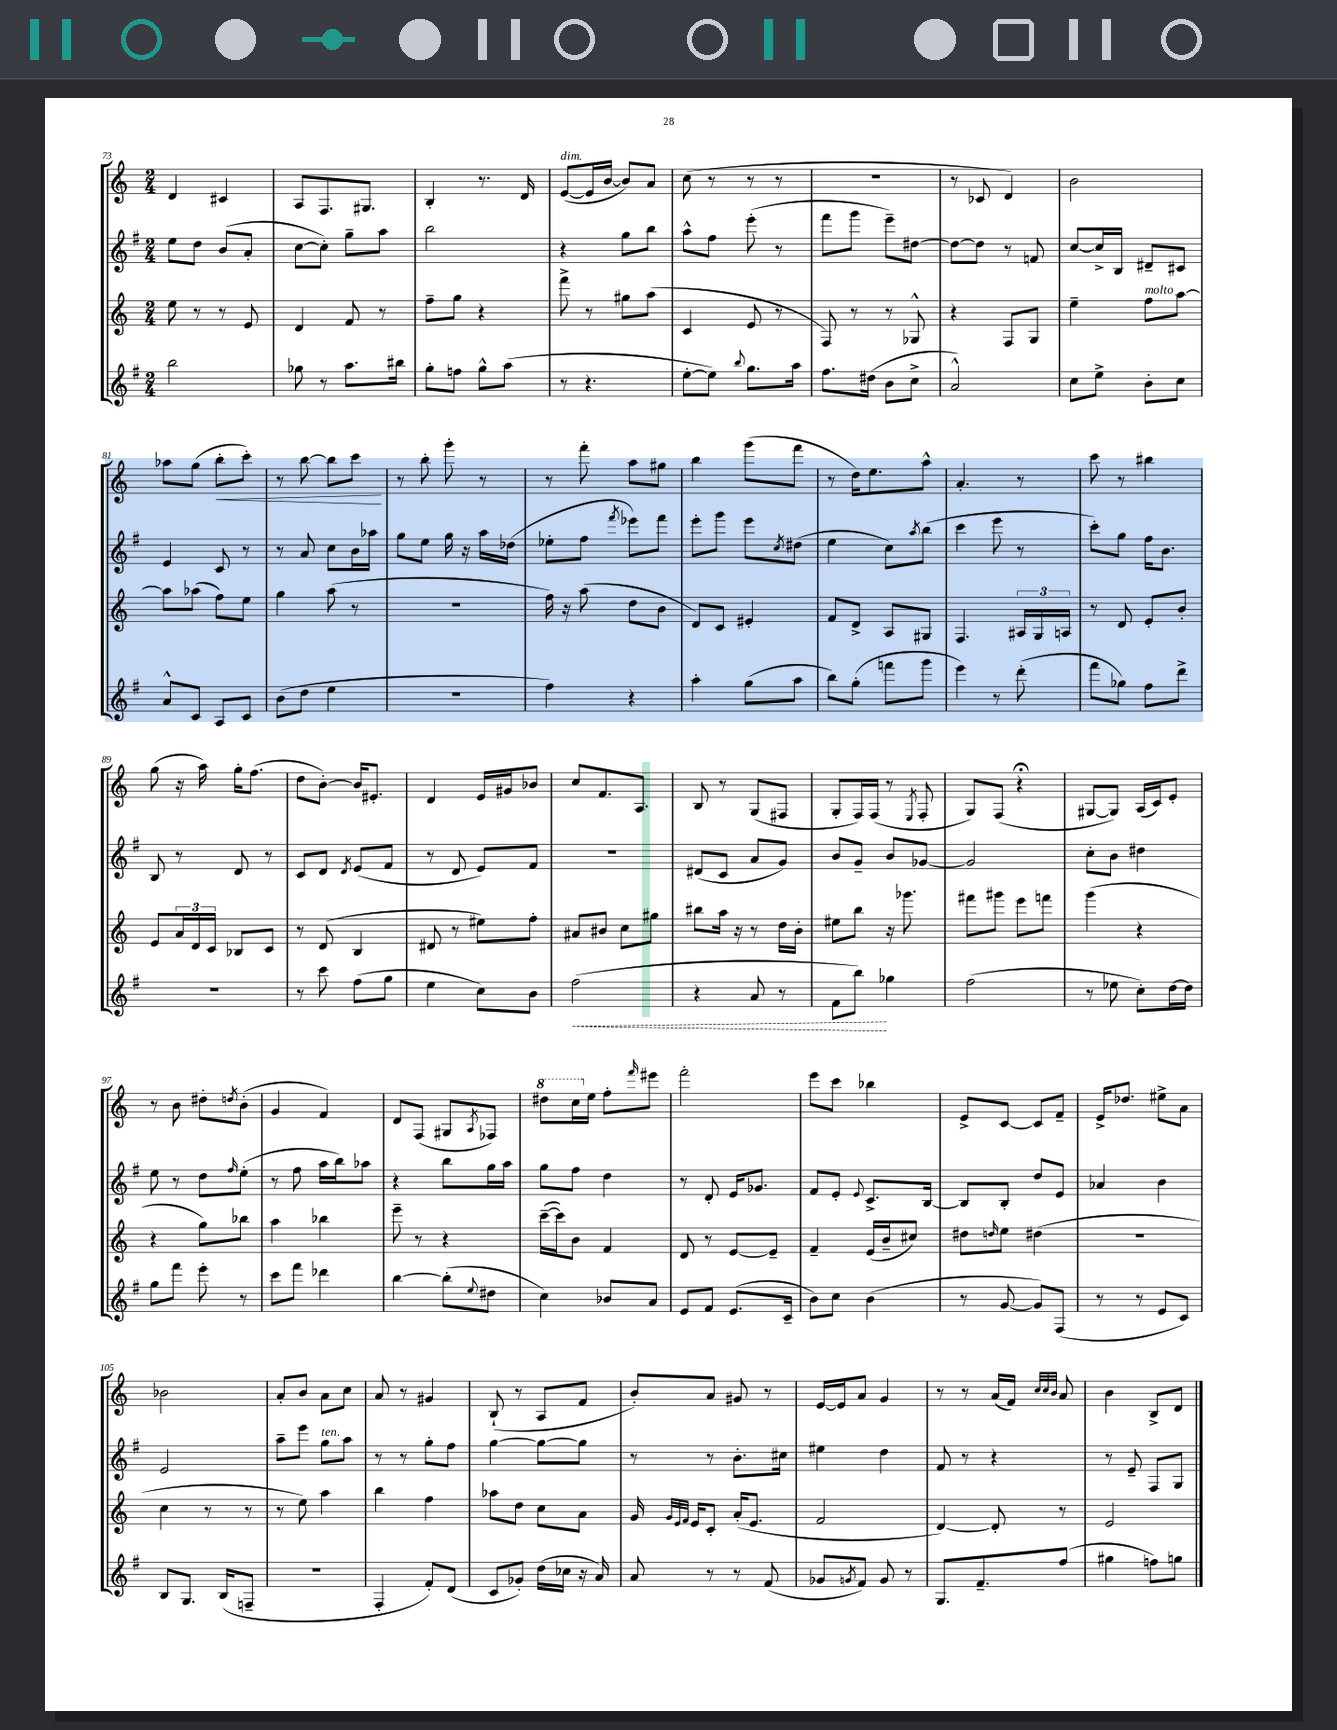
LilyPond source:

<<
\new StaffGroup <<
\new Staff = "s0" {
    \clef treble \key c \major \numericTimeSignature \time 2/4
    d'4 cis'4 |
    a8 f8. gis8. |
    b4-. r8. d'16 |
    e'8~^\markup { \italic "dim." }( e'16 b'16~ b'8) a'8 |
    c''8( r8 r8 r8 |
    R2 |
    r8 ces'8 d'4) |
    b'2 |
    aes''8 g''8( b''8-.\< c'''8-.) |
    r8 b''8~ b''8 c'''8\! |
    r8 b''8-. g'''8-. r8 |
    r8 f'''8-. a''8 gis''8 |
    b''4 g'''8( f'''8 |
    r8 d''16) e''8. a''8-^ |
    a'4.-. r8 |
    c'''8 r8 bis''4 |
    g''8( r16 a''16) g''16-. f''8.( |
    d''8 b'8~-.) b'16 eis'8.-. |
    d'4 e'16 gis'16 bes'8 |
    c''8 f'8. a8. |
    b8 r8 g8( fis8 |
    g8-. f16) f16( r8 \acciaccatura { e8 } f8-. |
    g8) f8( r4\fermata |
    gis8~ gis8) a16( c'16) e'8-. |
    r8 b'8 dis''8-. \acciaccatura { d''8 } b'8-.( |
    g'4 f'4) |
    d'8 f8( gis8 \acciaccatura { a8 } fes8) |
    \ottava #1 dis'''8 c'''16 \ottava #0 e''16 f''8-. \grace { f'''16 } eis'''8 |
    f'''2-. |
    e'''8 c'''8 bes''4 |
    e'8-> c'8~ c'8 f'8-- |
    e'16-> des''8. eis''8-> a'8 |
    bes'2 |
    a'8-. b'8 a'8 c''8 |
    a'8 r8 gis'4 |
    b8-!( r8 a8 f'8 |
    b'8-.) a'8 gis'8 r8 |
    e'16~ e'16 a'8 g'4 |
    r8 r8 a'16( f'16) \grace { c''32 c''32 b'32 } a'8 |
    b'4 b8-> d'8 \bar "|." |
}
\new Staff = "s1" {
    \clef treble \key g \major \numericTimeSignature \time 2/4
    e''8 d''8 b'8( a'8-. |
    c''8~ c''8-.) g''8-- a''8 |
    b''2 |
    r4 g''8 b''8 |
    a''8-^ fis''8 e'''8-.( r8 |
    fis'''8 g'''8 e'''8--) dis''8~ |
    dis''8~ dis''8 r8 f'8 |
    c''8~ c''16-> b16 dis'8-- cis'8 |
    e'4 c'8 r8 |
    r8 a'8 c''8 b'16 aes''16 |
    g''8 e''8 g''16 r16 a''16 des''16( |
    ees''8-. fis''8 \acciaccatura { fis'''8 } ees'''8) fis'''8 |
    e'''8-. g'''8 e'''8 \acciaccatura { c''8 } dis''8( |
    e''4 c''8) \acciaccatura { a''8 } b''8( |
    c'''4 e'''8 r8 |
    c'''8-.) g''8 fis''16 b'8. |
    b8 r8 d'8 r8 |
    c'8 d'8 \acciaccatura { d'8 } e'8( fis'8 |
    r8 d'8 e'8) fis'8 |
    r2 |
    dis'8( c'8 a'8 g'8) |
    b'8 g'8-- b'8 ges'8~ |
    ges'2 |
    c''8-. b'8 dis''4 |
    e''8 r8 d''8 \grace { fis''16 } e''8-.( |
    r8 fis''8 a''16 b''16) aes''8 |
    r4 b''8 g''16 a''16 |
    g''8 fis''8 d''4 |
    r8 d'8-. e'16 ges'8. |
    fis'8 e'8-. \appoggiatura { e'8 } c'8.-> b16~ |
    b8 b8-. d''8 e'8 |
    aes'4 b'4 |
    e'2 |
    a''8-- e'''8 g''8^\markup { \italic "ten." } a''8 |
    r8 r8 g''8-. fis''8 |
    g''4~ g''8~ g''8 |
    r8 r8 b'8.-. cis''16 |
    eis''4 d''4 |
    fis'8 r8 r4 |
    r8 e'8-- fis8 g8 \bar "|." |
}
\new Staff = "s2" {
    \clef treble \key c \major \numericTimeSignature \time 2/4
    e''8 r8 r8 e'8 |
    d'4 f'8 r8 |
    f''8-- g''8 r4 |
    f'''8-> r8 gis''8 a''8( |
    c'4 e'8 r8 |
    f8) r8 r8 ges8-^ |
    r4 f8 g8 |
    e''4-- f''8^\markup { \italic "molto" } a''8~ |
    a''8 aes''8( f''8) e''8 |
    g''4 a''8( r8 |
    R2 |
    f''16) r16 a''8( d''8 b'8 |
    d'8) c'8 eis'4-. |
    f'8 d'8-> a8 gis8 |
    f4. \tuplet 3/2 { ais16 g16 a16 } |
    r8 d'8 e'8-. b'8-. |
    e'8 \tuplet 3/2 { a'16 d'16 c'16 } bes8 c'8 |
    r8 d'8( b4 |
    dis'8 r8 eis''8) f''8-. |
    ais'8 bis'8 c''8 gis''8 |
    bis''8 a''16 r16 r8 d''16 b'16-. |
    eis''8 b''8 r16 ges'''8. |
    fis'''8 gis'''8 e'''8 f'''8 |
    g'''4( r4 |
    r4 g''8) bes''8 |
    a''4 bes''4 |
    e'''8-- r8 r4 |
    c'''16~--( c'''16) b'8 f'4 |
    d'8 r8 e'8~ e'8-- |
    f'4-- e'16( b'16-- cis''8) |
    dis''8 \grace { d''16 } e''8 dis''4( |
    R2 |
    c''4 r8 r8 |
    r8 e''8) a''4 |
    b''4 f''4 |
    aes''8 d''8 c''8 a'8 |
    g'16 \grace { g'32 e'32 f'32 } e'16 c'8-. a'16-.( e'8. |
    f'2 |
    d'4~) d'8-. r8 |
    e'2 \bar "|." |
}
\new Staff = "s3" {
    \clef treble \key g \major \numericTimeSignature \time 2/4
    b''2 |
    ges''8 r8 a''8. bis''16 |
    g''8-. f''8 g''8-^ a''8( |
    r8 r4. |
    e''8~-. e''8) \appoggiatura { b''8 } g''8. a''16 |
    fis''8. dis''16( b'8 c''8-> |
    a'2-^) |
    c''8 e''8-> b'8-. c''8 |
    a'8-^ c'8 a8 c'8 |
    b'8( d''8 e''4 |
    R2 |
    fis''4) r4 |
    a''4-. g''8( a''8 |
    b''8) g''8-.( f'''8 g'''8 |
    e'''4) r8 d'''8-.( |
    fis'''8 ges''8) fis''8 d'''8-> |
    R2 |
    r8 c'''8 fis''8( g''8 |
    e''4 c''8) b'8 |
    \once \override Hairpin.style = #'dashed-line fis''2\<( |
    r4 a'8 r8 |
    fis'8 b''8\!) ges''4 |
    fis''2( |
    r8 ees''8 c''8-.) d''16~ d''16 |
    g''8 fis'''8 e'''8-. r8 |
    c'''8 fis'''8 des'''4 |
    b''4~ b''8-.( \appoggiatura { e''8 } dis''8 |
    c''4) bes'8 a'8 |
    e'8 fis'8 e'8.( c'16-- |
    b'8) c''8 b'4( |
    r8 g'8~ g'8) fis8( |
    r8 r8 e'8 c'8) |
    b8 g8. b16( f8-- |
    R2 |
    fis4-. fis'8-.) d'8( |
    c'8 ges'8-.) d''16( ces''16 r16 a'16) |
    a'8 r8 r8 fis'8( |
    ges'8 \acciaccatura { g'8 } fis'8) g'8 r8 |
    g8. fis'8.-- fis''8( |
    gis''4 f''8) g''8 \bar "|." |
}
>>
>>
\layout { \context { \Score currentBarNumber = #73 } }
